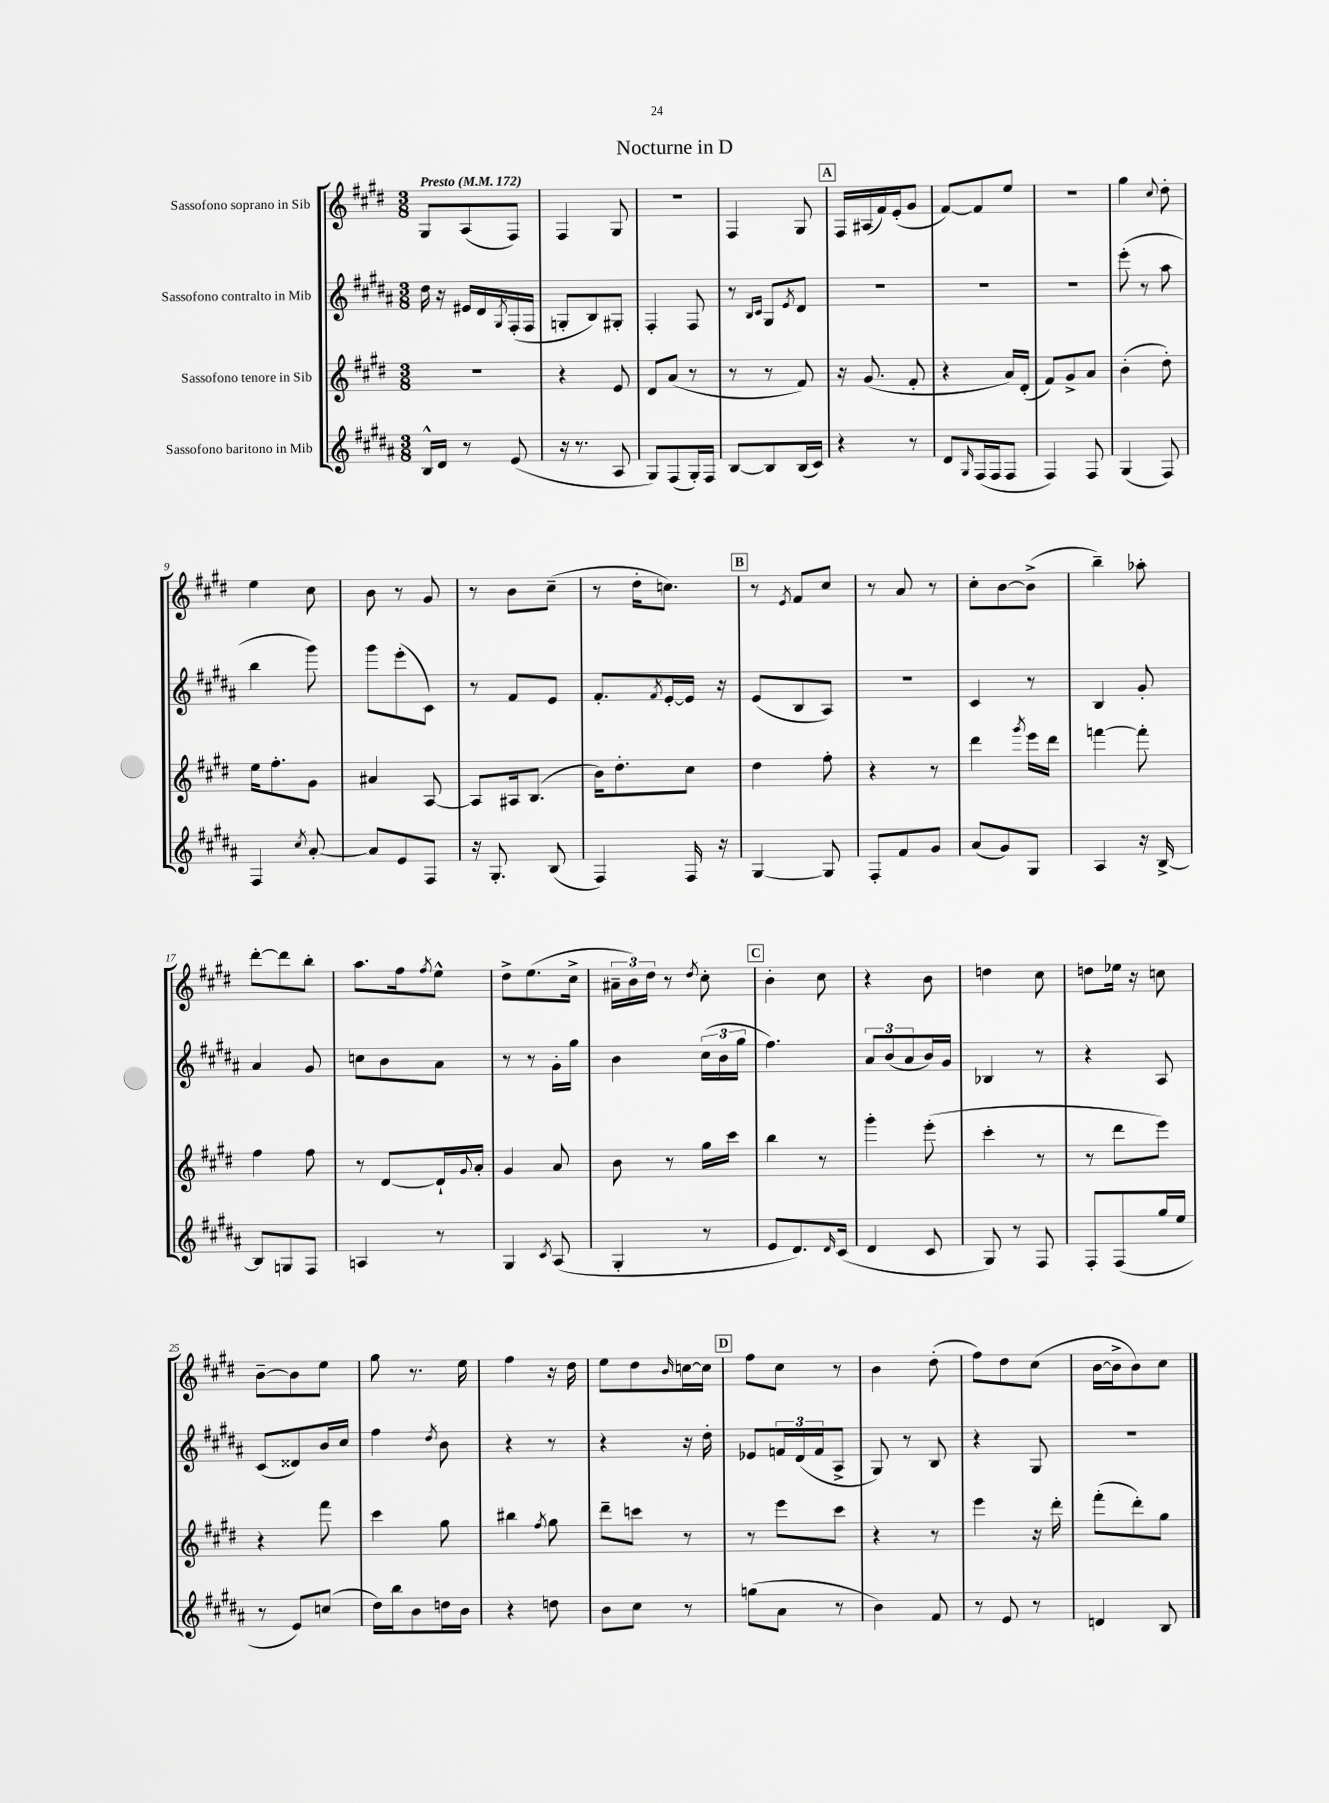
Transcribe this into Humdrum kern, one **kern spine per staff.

**kern	**kern	**kern	**kern
*staff4	*staff3	*staff2	*staff1
*clefG2	*clefG2	*clefG2	*clefG2
*k[f#c#g#d#a#]	*k[f#c#g#d#]	*k[f#c#g#d#a#]	*k[f#c#g#d#]
*M3/8	*M3/8	*M3/8	*M3/8
*MM172	*MM172	*MM172	*MM172
16B^^/LL	4.r	16dd#\	8G#/L
16d#/JJ	.	16r	.
8r	.	16e#/LL	(8A/
.	.	16d#/	.
.	.	8qG#/	.
(8e/	.	(16F#'/	8F#/J)
.	.	16F#/JJ	.
=	=	=	=
16r	4r	8G'/L	4F#/
8.r	.	.	.
.	.	8B/)	.
8A#/	8e/	8G#'/J	8G#/
=	=	=	=
8G#/L)	8d#/L	4F#'/	4.r
(8F#/	(8a/J	.	.
16G#'/L)	8r	8F#/	.
16F#/JJ	.	.	.
=	=	=	=
[8B/L	8r	8r	4F#/
.	.	16qqB/LL	.
.	.	16qqc#/JJ	.
8B/]	8r	8G#/L	.
.	.	8qe/	.
(16B/L	8f#/)	8d#/J	8G#/
16c#/JJ)	.	.	.
=	=	=	=
4r	16r	4.r	16F#/LL
.	(8.g#/	.	(16A#/
.	.	.	16f#/)
.	.	.	(16e'/J
8r	8f#'/	.	8g#/J
=	=	=	=
8d#/L	4r	4.r	[8f#/L)
16qqG#/	.	.	.
(16F#/L	.	.	8f#/]
16F#/J	.	.	.
8F#/J	16a/LL)	.	8ee/J
.	(16d#'/JJ	.	.
=	=	=	=
4F#/)	8f#/L)	4.r	4.r
.	8g#^/	.	.
8F#/	8a/J	.	.
=	=	=	=
(4G#/	(4b'\	(8eee'\	4gg#\
.	.	8r	.
.	.	.	8qqcc#/
8F#/)	8dd#'\)	8aa#\	8dd#'\
=	=	=	=
4F#/	16ee\LK	4bb\	4ee\
.	8.ff#'\	.	.
8qcc#/	.	.	.
[8a#'/	8g#\J	8ggg#\)	8cc#\
=	=	=	=
8a#/]L	4a#/	8ggg#\L	8b\
8e/	.	(8eee'\	8r
8F#/J	[8A/	8c#\J)	8g#/
=	=	=	=
16r	8A/]L	8r	8r
8.G#'/	.	.	.
.	16A#/k	8f#/L	8b\L
.	(8.B/J	.	.
(8B/	.	8e/J	(8cc#~\J
=	=	=	=
4F#/)	16b\LK)	8.f#'/L	8r
.	8.dd#'\	.	.
.	.	.	16dd#'\LK
.	.	8qf#/	.
.	.	[16e'/L	8.cc\J)
16F#/	8cc#\J	16e/]JJ	.
16r	.	16r	.
=	=	=	=
[4G#/	4dd#\	(8e/L	8r
.	.	.	8qe/
.	.	8B/	8f#/L
8G#/]	8ff#'\	8A#/J)	8cc#/J
=	=	=	=
8F#'/L	4r	4.r	8r
8f#/	.	.	8a/
8g#/J	8r	.	8r
=	=	=	=
(8a#/L	4ddd#\	4c#/	8cc#'\L
8g#/)	.	.	[8b\
.	8qggg#/	.	.
8G#/J	16eee\LL	8r	(8b^\]J
.	16ddd#\JJ	.	.
=	=	=	=
4A#/	[4fff\	4B/	4bb~\)
16r	8fff'\]	8g#'/	8aa-'\
[16B^/	.	.	.
=	=	=	=
8B/]L	4ff#\	4a#/	[8ddd#'\L
8G/	.	.	8ddd#\]
8F#/J	8ff#\	8g#/	8bb'\J
=	=	=	=
4A/	8r	8cc\L	8.aa\L
.	[8d#/L	8b\	.
.	.	.	16ff#\k
.	.	.	8qff#/
8r	16d#`/]L	8a#\J	8ee^^\J
.	8qqg#/	.	.
.	16a'/JJ	.	.
=	=	=	=
4G#/	4g#/	8r	8dd#^\L
.	.	8r	(8.ee\
8qc#/	.	.	.
(8A#/	8a/	16g#'\LL	.
.	.	16gg#\JJ	16cc#^\Jk
=	=	=	=
4G#'/	8b\	4b\	24a#~\LL
.	.	.	24b\)
.	.	.	24dd#\JJ
.	8r	.	8r
.	.	.	8qdd#/
8r	16gg#\LL	(24cc#\LL	8cc#'\
.	.	24b\	.
.	16ccc#\JJ	.	.
.	.	24gg#\JJ	.
=	=	=	=
8e/L	4bb\	4.ff#\)	4b'\
8.d#/)	.	.	.
.	8r	.	8cc#\
16qqd#/	.	.	.
(16c#/Jk	.	.	.
=	=	=	=
4d#/	4ggg#'\	12a#/L	4r
.	.	(12b/	.
.	.	12a#/	.
8c#/	(8eee'\	16b/L)	8b\
.	.	16g#/JJ	.
=	=	=	=
8G#/)	4ccc#'\	4B-/	4dd\
8r	.	.	.
8F#/	8r	8r	8cc#\
=	=	=	=
8F#'/L	8r	4r	8dd\L
(8F#/	8ddd#\L	.	16ee-\Jk
.	.	.	16r
16gg#/L	8eee\J)	8A#/	8cc\
16ee/JJ	.	.	.
=	=	=	=
8r	4r	(8c#/L	[8b~\L
8e/L)	.	8d##/)	8b\]
(8cc/J	8fff#\	16b/L	8ee\J
.	.	16cc#/JJ	.
=	=	=	=
16dd#\LL)	4ccc#\	4ff#\	8gg#\
16bb\J	.	.	.
8b\	.	.	8.r
.	.	8qdd#/	.
16dd\L	8gg#\	8b\	.
16b\JJ	.	.	16ee\
=	=	=	=
4r	4bb#\	4r	4ff#\
.	8qff#/	.	.
8dd\	8gg#\	8r	16r
.	.	.	16dd#\
=	=	=	=
8b\L	8ddd#~\L	4r	8ee\L
8cc#\J	8ccc\J	.	8dd#\
.	.	.	16qqb/
8r	8r	16r	[16cc\L
.	.	16dd#'\	16cc\]JJ
=	=	=	=
(8gg\L	8r	8e-/L	8ff#\L
8a#\J	8eee\L	24f/L	8cc#\J
.	.	(24d#/	.
.	.	24f/J	.
8r	8ccc#\J	8A#^/J	8r
=	=	=	=
4b\)	4r	8G#/)	4b\
.	.	8r	.
8f#/	8r	8B/	(8dd#'\
=	=	=	=
8r	4eee\	4r	8ff#\L)
8e/	.	.	8dd#\
8r	16r	8G#/	(8cc#\J
.	16ddd#'\	.	.
=	=	=	=
4d/	(8fff#'\L	4.r	[16b\LL
.	.	.	16b^\]J
.	8ddd#'\)	.	8b\)
8B/	8gg#\J	.	8cc#\J
==	==	==	==
*-	*-	*-	*-
